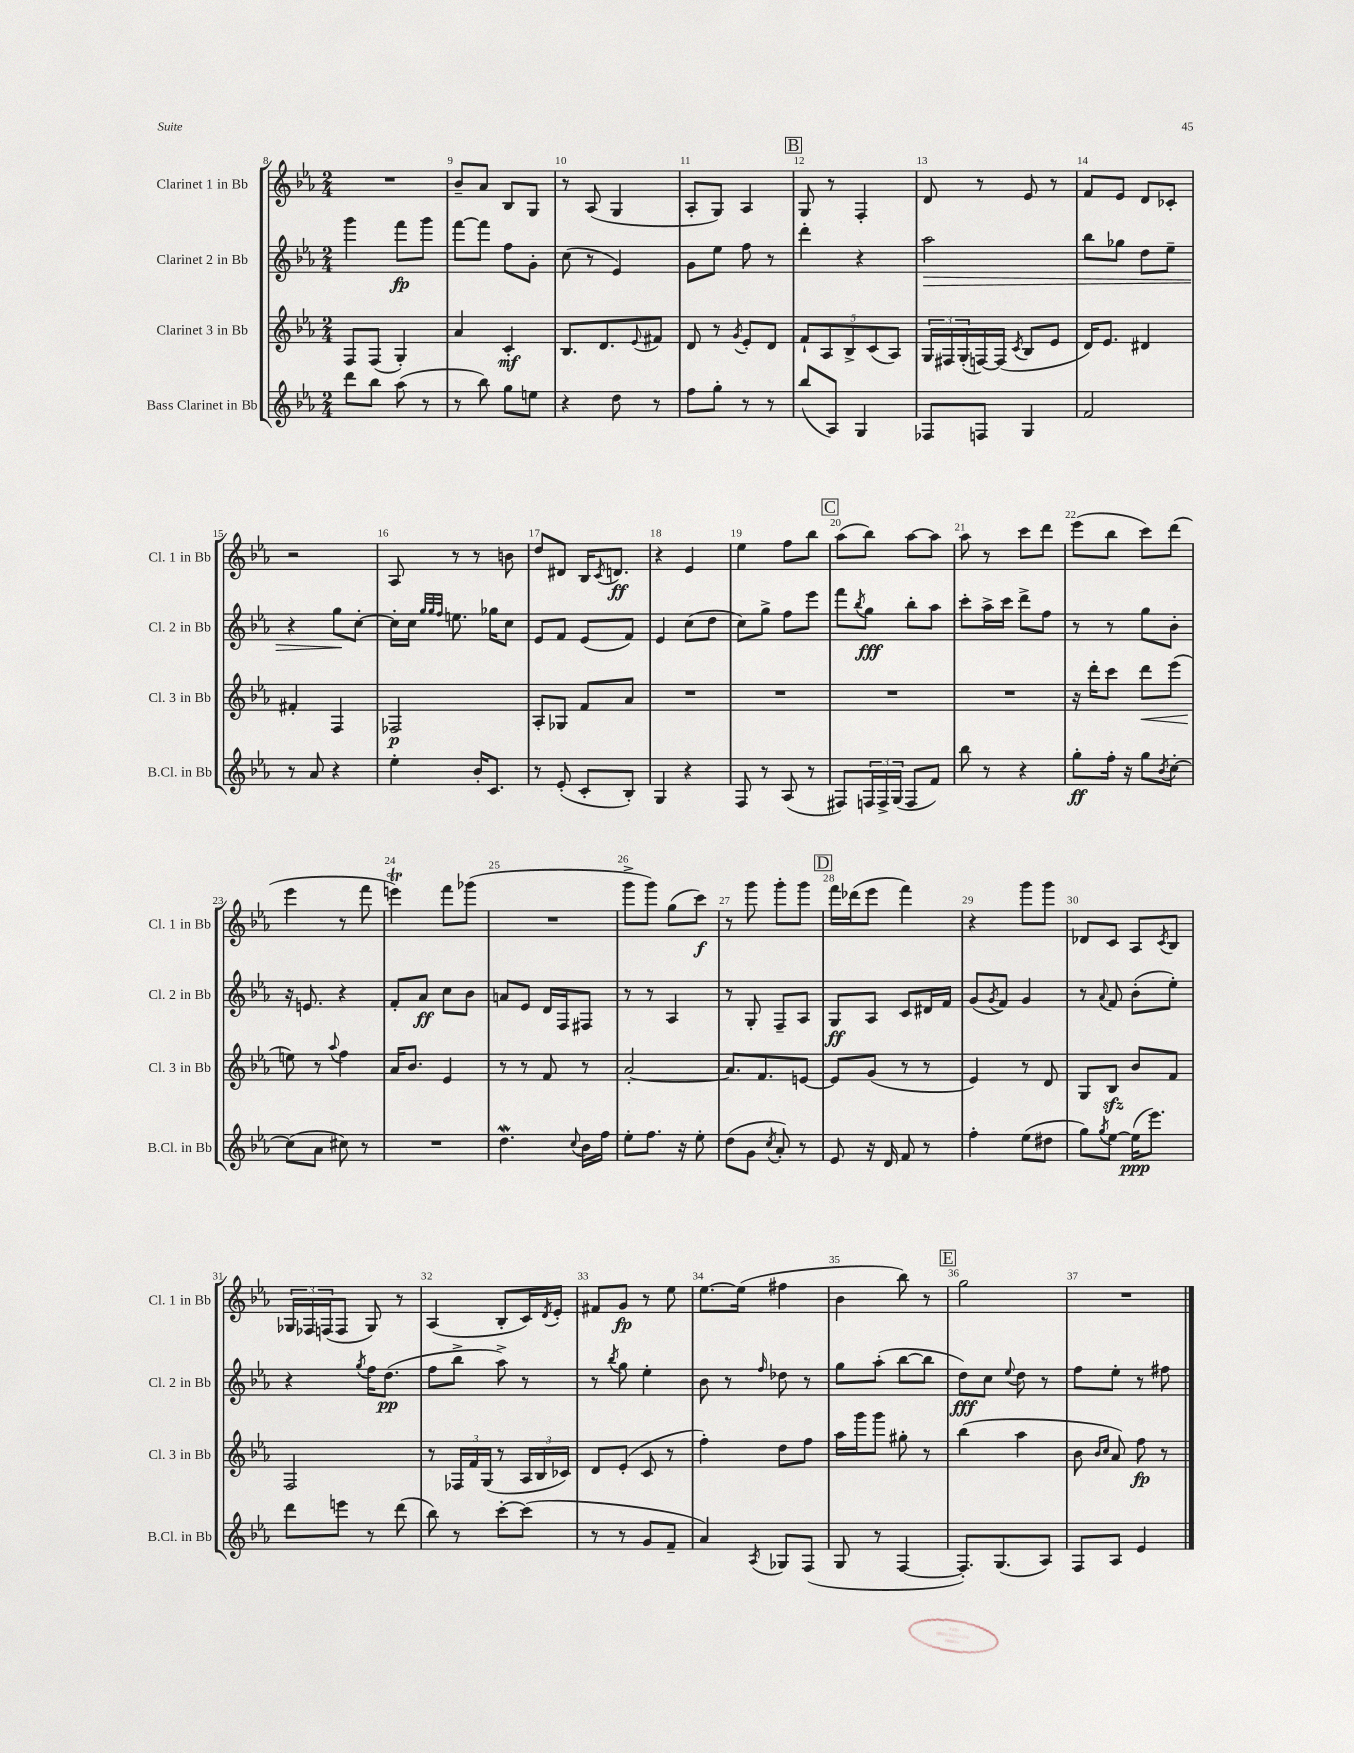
<<
\new StaffGroup <<
\new Staff = "s0" \with { instrumentName = "Clarinet 1 in Bb" shortInstrumentName = "Cl. 1 in Bb" } {
    \clef treble \key ees \major \numericTimeSignature \time 2/4
    R2 |
    bes'8-- aes'8 bes8 g8 |
    r8 aes8( g4 |
    aes8-. g8) aes4 |
    \mark \markup { \box "B" } g8 r8 f4-. |
    d'8 r8 ees'8 r8 |
    f'8 ees'8 d'8 ces'8-. |
    r2 |
    aes8 r8 r8 b'8 |
    d''8 dis'8 bes16 \acciaccatura { c'8 } d'8.\ff |
    r4 ees'4 |
    ees''4 f''8 bes''8 |
    \mark \markup { \box "C" } aes''8( bes''8) aes''8~ aes''8 |
    aes''8 r8 c'''8 d'''8 |
    ees'''8( bes''8 c'''8) d'''8( |
    ees'''4 r8 f'''8 |
    e'''4\trill) f'''8 ges'''8( |
    R2 |
    g'''8-> g'''8) g''8( c'''8\f) |
    r8 g'''8 g'''8-. g'''8 |
    \mark \markup { \box "D" } f'''16 des'''16( ees'''8 f'''4) |
    r4 g'''8 g'''8 |
    des'8 c'8 aes8 \acciaccatura { c'8 } bes8 |
    \tuplet 3/2 { ges16 fes16 f16( } f8 ges8) r8 |
    aes4( bes8-. c'16) \acciaccatura { d'8 } ees'16-. |
    fis'8 g'8\fp r8 ees''8 |
    ees''8.~ ees''16( fis''4 |
    bes'4 bes''8) r8 |
    \mark \markup { \box "E" } g''2 |
    R2 \bar "|." |
}
\new Staff = "s1" \with { instrumentName = "Clarinet 2 in Bb" shortInstrumentName = "Cl. 2 in Bb" } {
    \clef treble \key ees \major \numericTimeSignature \time 2/4
    g'''4 f'''8\fp g'''8 |
    f'''8~ f'''8 f''8 g'8-. |
    c''8( r8 ees'4) |
    g'8 ees''8 f''8 r8 |
    \mark \markup { \box "B" } d'''4-. r4 |
    aes''2\> |
    bes''8 ges''8 d''8 ees''8-- |
    r4 g''8\! c''8~-. |
    c''16-. c''16 \grace { g''32 g''32 f''32 } e''8. ges''16 c''8 |
    ees'8 f'8 ees'8( f'8) |
    ees'4 c''8( d''8 |
    c''8) g''8-> f''8 ees'''8 |
    \mark \markup { \box "C" } f'''8 \acciaccatura { bes''8 } g''8\fff bes''8-. aes''8 |
    c'''8-. aes''16-> c'''16 d'''8-> f''8 |
    r8 r8 g''8 bes'8-. |
    r16 e'8. r4 |
    f'8-. aes'8\ff c''8 bes'8 |
    a'8 ees'8 d'16 f16 fis8 |
    r8 r8 aes4 |
    r8 g8-. f8-- aes8 |
    \mark \markup { \box "D" } g8\ff aes8 c'8 dis'16 f'16 |
    g'8( \acciaccatura { g'8 } f'8) g'4 |
    r8 \appoggiatura { aes'8 } f'8 bes'8-.( ees''8-.) |
    r4 \acciaccatura { g''8 } f''16 d''8.\pp( |
    f''8 bes''8-> aes''8->) r8 |
    r8 \acciaccatura { bes''8 } g''8 ees''4-. |
    bes'8 r8 \grace { f''16 } des''8 r8 |
    g''8 aes''8-.( bes''8~ bes''8 |
    \mark \markup { \box "E" } d''8\fff) c''8 \appoggiatura { ees''8 } d''8 r8 |
    f''8 ees''8-. r8 fis''8 \bar "|." |
}
\new Staff = "s2" \with { instrumentName = "Clarinet 3 in Bb" shortInstrumentName = "Cl. 3 in Bb" } {
    \clef treble \key ees \major \numericTimeSignature \time 2/4
    f8 f8( g4-.) |
    aes'4 c'4-.\mf |
    bes8. d'8. \appoggiatura { ees'8 } fis'8 |
    d'8 r8 \acciaccatura { g'8 } ees'8-. d'8 |
    \mark \markup { \box "B" } \tuplet 5/4 { f'8-! aes8 bes8-> c'8( aes8) } |
    \tuplet 3/2 { g16 fis16 g16-.( } f16~) f16( \acciaccatura { c'8 } bes8 ees'8 |
    d'16) ees'8. dis'4 |
    fis'4-. f4 |
    fes2\p |
    aes8-. ges8 f'8 aes'8 |
    R2 |
    R2 |
    \mark \markup { \box "C" } R2 |
    R2 |
    r16 d'''16-. c'''8 d'''8\< ees'''8( |
    e''8\!) r8 \appoggiatura { aes''8 } f''4 |
    aes'16 bes'8. ees'4 |
    r8 r8 f'8 r8 |
    aes'2~-. |
    aes'8. f'8. e'8~ |
    \mark \markup { \box "D" } e'8 g'8( r8 r8 |
    ees'4) r8 d'8 |
    g8 bes8\sfz bes'8 f'8 |
    f2 |
    r8 \tuplet 3/2 { fes16 f'16 g16( } r8 \tuplet 3/2 { aes16 bes16 ces'16) } |
    d'8 ees'8-.( c'8 r8 |
    f''4-.) d''8 f''8 |
    aes''16 g'''16 g'''8 gis''8-. r8 |
    \mark \markup { \box "E" } bes''4( aes''4 |
    bes'8 \grace { bes'16 c''16 } aes'8) f''8\fp r8 \bar "|." |
}
\new Staff = "s3" \with { instrumentName = "Bass Clarinet in Bb" shortInstrumentName = "B.Cl. in Bb" } {
    \clef treble \key ees \major \numericTimeSignature \time 2/4
    d'''8 bes''8 aes''8( r8 |
    r8 bes''8) g''8 e''8 |
    r4 d''8 r8 |
    f''8 g''8-. r8 r8 |
    \mark \markup { \box "B" } bes''8( aes8) g4 |
    fes8 f8 g4 |
    f'2 |
    r8 aes'8 r4 |
    ees''4-. bes'16-. c'8. |
    r8 ees'8-.( c'8-. bes8-.) |
    g4 r4 |
    f8 r8 aes8( r8 |
    \mark \markup { \box "C" } fis8) \tuplet 3/2 { f16 f16-> g16( } f8 f'8) |
    bes''8 r8 r4 |
    g''8-.\ff f''16-. r16 g''8 \acciaccatura { bes'8 } c''8~-. |
    c''8( aes'8 cis''8) r8 |
    R2 |
    d''4.\mordent \appoggiatura { c''8 } bes'16 f''16 |
    ees''8-. f''8. r16 ees''8-. |
    d''8( g'8 \acciaccatura { c''8 } aes'8-.) r8 |
    \mark \markup { \box "D" } ees'8 r16 d'16 f'8 r8 |
    f''4-. ees''8( dis''8 |
    g''8) \acciaccatura { g''8 } ees''8~ ees''16\ppp( ees'''8.) |
    d'''8 e'''8 r8 d'''8( |
    bes''8) r8 c'''8~-. c'''8( |
    r8 r8 g'8 f'8-- |
    aes'4) \acciaccatura { aes8 } ges8 f8( |
    g8 r8 f4~ |
    \mark \markup { \box "E" } f8.-.) g8.( aes8) |
    f8 aes8 ees'4 \bar "|." |
}
>>
>>
\layout { \context { \Score currentBarNumber = #8 \override BarNumber.break-visibility = ##(#f #t #t) barNumberVisibility = #all-bar-numbers-visible } }
